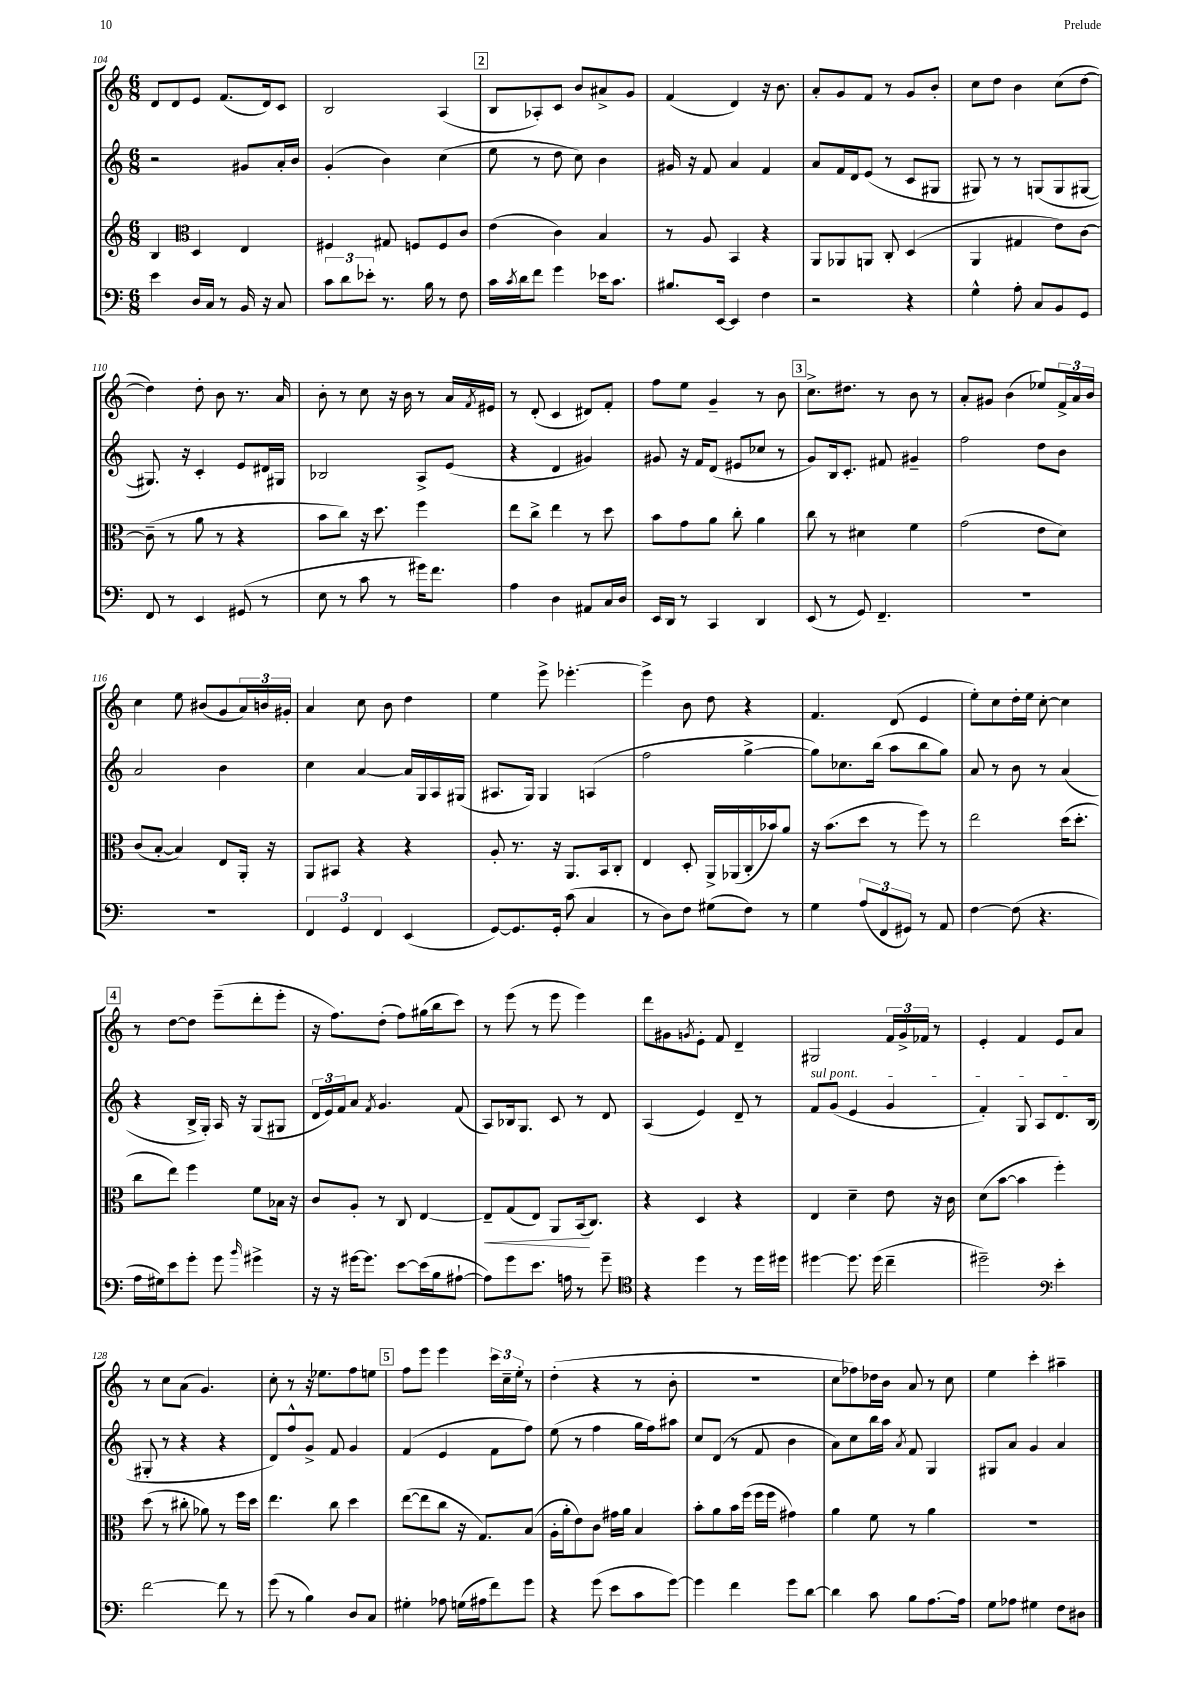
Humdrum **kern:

**kern	**kern	**dynam	**kern	**kern
*part4	*part3	*part3	*part2	*part1
*staff4	*staff3	*staff3	*staff2	*staff1
*clefF4	*clefG2	*	*clefG2	*clefG2
*k[]	*k[]	*	*k[]	*k[]
*M6/8	*M6/8	*	*M6/8	*M6/8
=104	=104	=104	=104	=104
4e\	4B/	.	2r	8d/L
.	.	.	.	8d/
*	*clefC3	*	*	*
16D/LL	4D/	.	.	8e/J
16C/JJ	.	.	.	.
8r	.	.	.	(8.f/L
16BB/	4E/	.	8g#X/L	.
16r	.	.	.	16d/k)
8C/	.	.	16a'/L	8c/J
.	.	.	16b/JJ	.
=105	=105	=105	=105	=105
12c\L	4F#X/	.	(4g'/	2B/
12d\	.	.	.	.
12e-X'\J	.	.	.	.
8.r	8G#X/	.	4b\)	.
.	8Fn/L	.	.	.
16B\	.	.	.	.
8r	8F/	.	(4cc\	(4A/
8F\	8c/J	.	.	.
!!LO:REH:place=s1:t=2
=106	=106	=106	=106	=106
16c\LL	(4e\	.	8ee\	8B/L
8qc/	.	.	.	.
16d\J	.	.	.	.
8f\J	.	.	8r	8A-X'/)
4g\	4c\)	.	8dd\	8c/J
.	.	.	8cc\)	8b/L
16e-X\KL	4B/	.	4b\	8a#X^/
8.c\J	.	.	.	.
.	.	.	.	8g/J
=107	=107	=107	=107	=107
8.B#X/L	8r	.	16g#X/	(4f/
.	.	.	16r	.
.	8A/	.	8f/	.
[16EE/Jk	.	.	.	.
4EE/]	4BB/	.	4a/	4d/)
4F\	4r	.	4f/	16r
.	.	.	.	8.b\
=108	=108	=108	=108	=108
2r	8AA/L	.	8a/L	8a'/L
.	8AA-X/	.	16f/L	8g/
.	.	.	16d/J	.
.	8AAn/J	.	(8e/J	8f/J
.	8C'/	.	8r	8r
4r	(4D/	.	8c/L	8g/L
.	.	.	8G#X/J	8b'/J
=109	=109	=109	=109	=109
4G^^\	4AA/	.	8G#X/)	8cc\L
.	.	.	8r	8dd\J
8A'\	4G#X/	.	8r	4b\
8C/L	.	.	(8Gn/L	.
8BB/	8e\L)	.	8G/	(8cc\L
8GG/J	[8c\J	.	[8G#X/J	[8dd\J
!!LO:LB:g=z
=110	=110	=110	=110	=110
8FF/	(8c~\]	.	8.G#X/])	4dd\])
8r	8r	.	.	.
.	.	.	16r	.
4EE/	8a\	.	4c'/	8dd'\
.	8r	.	.	8b\
(8GG#X/	4r	.	8e/L	8.r
8r	.	.	16d#X/L	.
.	.	.	16G#X/JJ	16a/
=111	=111	=111	=111	=111
8E\	8b\L	.	2B-X/	8b'\
8r	8cc\J)	.	.	8r
8c\	16r	.	.	8cc\
.	8.dd\	.	.	.
8r	.	.	.	16r
.	.	.	.	16b\
16g#X\KL)	4ff\	.	8A^/L	8r
8.f\J	.	.	.	.
.	.	.	(8e/J	16a/LL
.	.	.	.	8qf/
.	.	.	.	16e#X/JJ
=112	=112	=112	=112	=112
4A\	8ee\L	.	4r	8r
.	8cc^\J	.	.	(8d'/
4D\	4ee\	.	4d/	4c/
8AA#X/L	8r	.	4g#X/)	8d#X/L)
16C/L	8dd\	.	.	8f'/J
16D/JJ	.	.	.	.
=113	=113	=113	=113	=113
16EE/LL	8b\L	.	8g#X/	8ff\L
16DD/JJ	.	.	.	.
8r	8g\	.	16r	8ee\J
.	.	.	16f/KL	.
4CC/	8a\J	.	(8d/J	4g~/
.	8cc'\	.	8e#X/L	.
4DD/	4a\	.	8cc-X/J	8r
.	.	.	8r	8b\
!!LO:REH:place=s1:t=3
=114	=114	=114	=114	=114
(8EE/	8cc\	.	8g/L)	8.cc^\L
8r	8r	.	16B/k	.
.	.	.	8.c'/J	8.dd#X\J
8GG/)	4d#X\	.	.	.
4.FF~/	.	.	8f#X/	8r
.	4f\	.	4g#X~/	8b\
.	.	.	.	8r
=115	=115	=115	=115	=115
2.r	(2g\	.	2ff\	8a'/L
.	.	.	.	8g#X/J
.	.	.	.	(4b\
.	8e\L	.	8dd\L	8ee-X/L)
.	8d\J)	.	8b\J	24f^/L
.	.	.	.	24a/
.	.	.	.	24b/JJ
!!LO:LB:g=z
=116	=116	=116	=116	=116
2.r	(8c/L	.	2a/	4cc\
.	[8B'/J	.	.	.
.	4B/])	.	.	8ee\
.	.	.	.	(8b#X/L
.	8E/L	.	4b\	8g/
.	16AA'/Jk	.	.	24a/L)
.	.	.	.	24bn/
.	16r	.	.	.
.	.	.	.	24g#X'/JJ
=117	=117	=117	=117	=117
6FF/	8AA/L	.	4cc\	4a/
.	8BB#X/J	.	.	.
6GG/	.	.	.	.
.	4r	.	[4a/	8cc\
6FF/	.	.	.	.
.	.	.	.	8b\
(4EE/	4r	.	16a/LL]	4dd\
.	.	.	16G/	.
.	.	.	16A/	.
.	.	.	(16G#X/JJ	.
=118	=118	=118	=118	=118
[8GG/L)	8A'/	.	8.A#X/L	4ee\
8.GG/]	8.r	.	.	.
.	.	.	16G/Jk)	.
.	.	.	4G/	8eee^\
16GG'/Jk	16r	.	.	.
(8c\	8.AA/L	.	.	[4.eee-X'\
4C/	.	.	(4An/	.
.	16BB/k	.	.	.
.	8C'/J	.	.	.
=119	=119	=119	=119	=119
8r	4E/	.	2ff\	4eee-^\]
8D\L)	.	.	.	.
8F\J	8D'/	.	.	8b\
(8G#X\L	16AA^/LL	.	.	8dd\
.	(16AA-X/	.	.	.
8F\J)	16C'/	.	[4gg^\	4r
.	16b-X/J)	.	.	.
8r	8a/J	.	.	.
=120	=120	=120	=120	=120
4G\	16r	.	8gg\L])	4.f/
.	(8.b\L	.	.	.
.	.	.	8.cc-X\	.
(12A/L	8dd\J	.	.	.
.	.	.	(16bb\Jk	.
12FF/	.	.	.	.
.	8r	.	8aa\L	(8d/
12GG#X/J)	.	.	.	.
8r	8ff\)	.	8bb\	4e/
8AA/	8r	.	8gg\J)	.
=121	=121	=121	=121	=121
[4F\	2ee\	.	8a/	8ee'\L)
.	.	.	8r	8cc\
(8F\]	.	.	8b\	16dd'\L
.	.	.	.	16ee\JJ
4.r	.	.	8r	[8cc'\
.	(16dd\KL	.	(4a/	4cc\]
.	8.dd'\J	.	.	.
!!LO:LB:g=z
!!LO:REH:place=s1:t=4
=122	=122	=122	=122	=122
16A\LL	8cc\L	.	4r	8r
16G#X\J)	.	.	.	.
8e\	8ee\J)	.	.	[8dd\L
8g'\J	4ff\	.	16B^/LL	8dd\J]
.	.	.	16G'/JJ)	.
8g\	.	.	16A/	(8eee~\L
.	.	.	16r	.
16qqb/	.	.	.	.
4g#X^\	8f\L	.	(8G/L	8ddd'\
.	16B-X\Jk	.	8G#X/J	8eee'\J
.	16r	.	.	.
=123	=123	=123	=123	=123
16r	8c/L	.	24d/LL	16r
.	.	.	24e/)	.
16r	.	.	.	8.ff\L)
.	.	.	24f/J	.
[16g#X\KL	8A'/J	.	8a/J	.
8.g#\J]	.	.	.	.
.	.	.	8qf/	.
.	8r	.	4.g/	(8dd'\J
[8e\L	8C/	.	.	8ff\L)
(16e\L]	[4E/	.	.	(16gg#X\L
16B\J	.	.	.	16bb\J
[8A#X`\J	.	.	(8f/	8ccc\J)
=124	=124	=124	=124	=124
!	!	!LO:HP:b	!	!
8A#\L])	8E~/L]	<	8A/L)	8r
8g\	(8G/	.	16B-X/k	(8eee\
.	.	.	8.G/J	.
8.e\J	8E/J)	.	.	8r
.	8AA/L	.	8c/	8eee\
16An\	.	.	.	.
8r	(16BB/k	.	8r	4eee\)
.	8.C/J)	[	.	.
8g~\	.	.	8d/	.
=125	=125	=125	=125	=125
*clefC4	*	*	*	*
4r	4r	.	(4A/	8ddd\L
.	.	.	.	8g#X\
.	.	.	.	8qgn/
4dd\	4D/	.	4e/)	8e'\J
.	.	.	.	8f/
8r	4r	.	8d~/	4d~/
16dd\LL	.	.	8r	.
16dd#X\JJ	.	.	.	.
=126	=126	=126	=126	=126
!	!	!	!LO:TX:a:i:t=sul pont.	!
[4dd#X\	4E/	.	8f/L	2G#X/
.	.	.	(8g/J	.
8.dd#\]	4d~\	.	4e/	.
(16dd#\	.	.	.	.
4cc~\	8e\	.	4g/	24f/LL
.	.	.	.	24g^/
.	.	.	.	24f-X/JJ
.	16r	.	.	8r
.	16c\	.	.	.
=127	=127	=127	=127	=127
2dd#X~\)	(8d\L	.	4f'/)	4e'/
.	[8b\J	.	.	.
.	4b\]	.	8G/	4f/
.	.	.	8A/L	.
*clefF4	*	*	*	*
4e'\	4ff'\)	.	8.d/	8e/L
.	.	.	.	8a/J
.	.	.	(16B/Jk	.
!!LO:LB:g=z
=128	=128	=128	=128	=128
[2f\	(8dd\	.	8G#X'/	8r
.	8r	.	8r	8cc\L
.	8cc#X'\	.	4r	(8a\J
.	8a-X\)	.	.	4.g/)
8f\]	8r	.	4r	.
8r	16ff\LL	.	.	.
.	16dd\JJ	.	.	.
=129	=129	=129	=129	=129
(8g\	4.ee\	.	8d/L)	8cc'\
8r	.	.	8ff^^/	8r
4B\)	.	.	8g^/J	16r
.	.	.	.	8.ee-X\L
.	8cc\	.	8f/	.
8D/L	4dd\	.	4g/	8ff\
8C/J	.	.	.	8een\J
!!LO:REH:place=s1:t=5
=130	=130	=130	=130	=130
4G#X'\	([8ee\L	.	(4f/	8ff\L
.	8ee\]	.	.	8eee\J
8A-X\	8cc\J	.	4e/	4eee\
(16Gn\LL	16r	.	.	.
16A#X\J	8.G/L)	.	.	.
8f\)	.	.	8f\L	24ccc\LL
.	.	.	.	24cc~\
.	.	.	.	24ee'\JJ
8g\J	(8B/J	.	8ff\J)	8r
=131	=131	=131	=131	=131
4r	16A'\LL	.	(8ee\	(4dd'\
.	16a'\J	.	.	.
.	8e\)	.	8r	.
(8g\	8c\J	.	4ff\	4r
8e\L	16g#X\LL	.	.	.
.	16a\JJ	.	.	.
8c\	4B/	.	16gg\LL	8r
.	.	.	16ff\J)	.
[8g\J)	.	.	8aa#X\J	8b'\
=132	=132	=132	=132	=132
4g\]	8b'\L	.	8cc/L	2.r
.	8a\	.	(8d/J	.
4f\	16b\L	.	8r	.
.	(16ff\JJ	.	.	.
.	16ff\LL	.	8f/	.
.	16ff\JJ	.	.	.
8g\L	4g#X\)	.	4b\	.
[8d\J	.	.	.	.
=133	=133	=133	=133	=133
4d\]	4a\	.	8a\L)	8cc\L
.	.	.	8cc\	8ff-X\)
8c\	8f\	.	16bb\L	16dd-X\L
.	.	.	16aa\JJ	16b\JJ
.	.	.	8qa/	.
8B\L	8r	.	8f/	8a/
[8.A\	4a\	.	4G/	8r
.	.	.	.	8cc\
16A\Jk]	.	.	.	.
=134	=134	=134	=134	=134
8G\L	2.r	.	8G#X/L	4ee\
8A-X\J	.	.	8a/J	.
4G#X\	.	.	4g/	4ccc'\
8F\L	.	.	4a/	4aa#X~\
8D#X\J	.	.	.	.
==	==	==	==	==
*-	*-	*-	*-	*-
